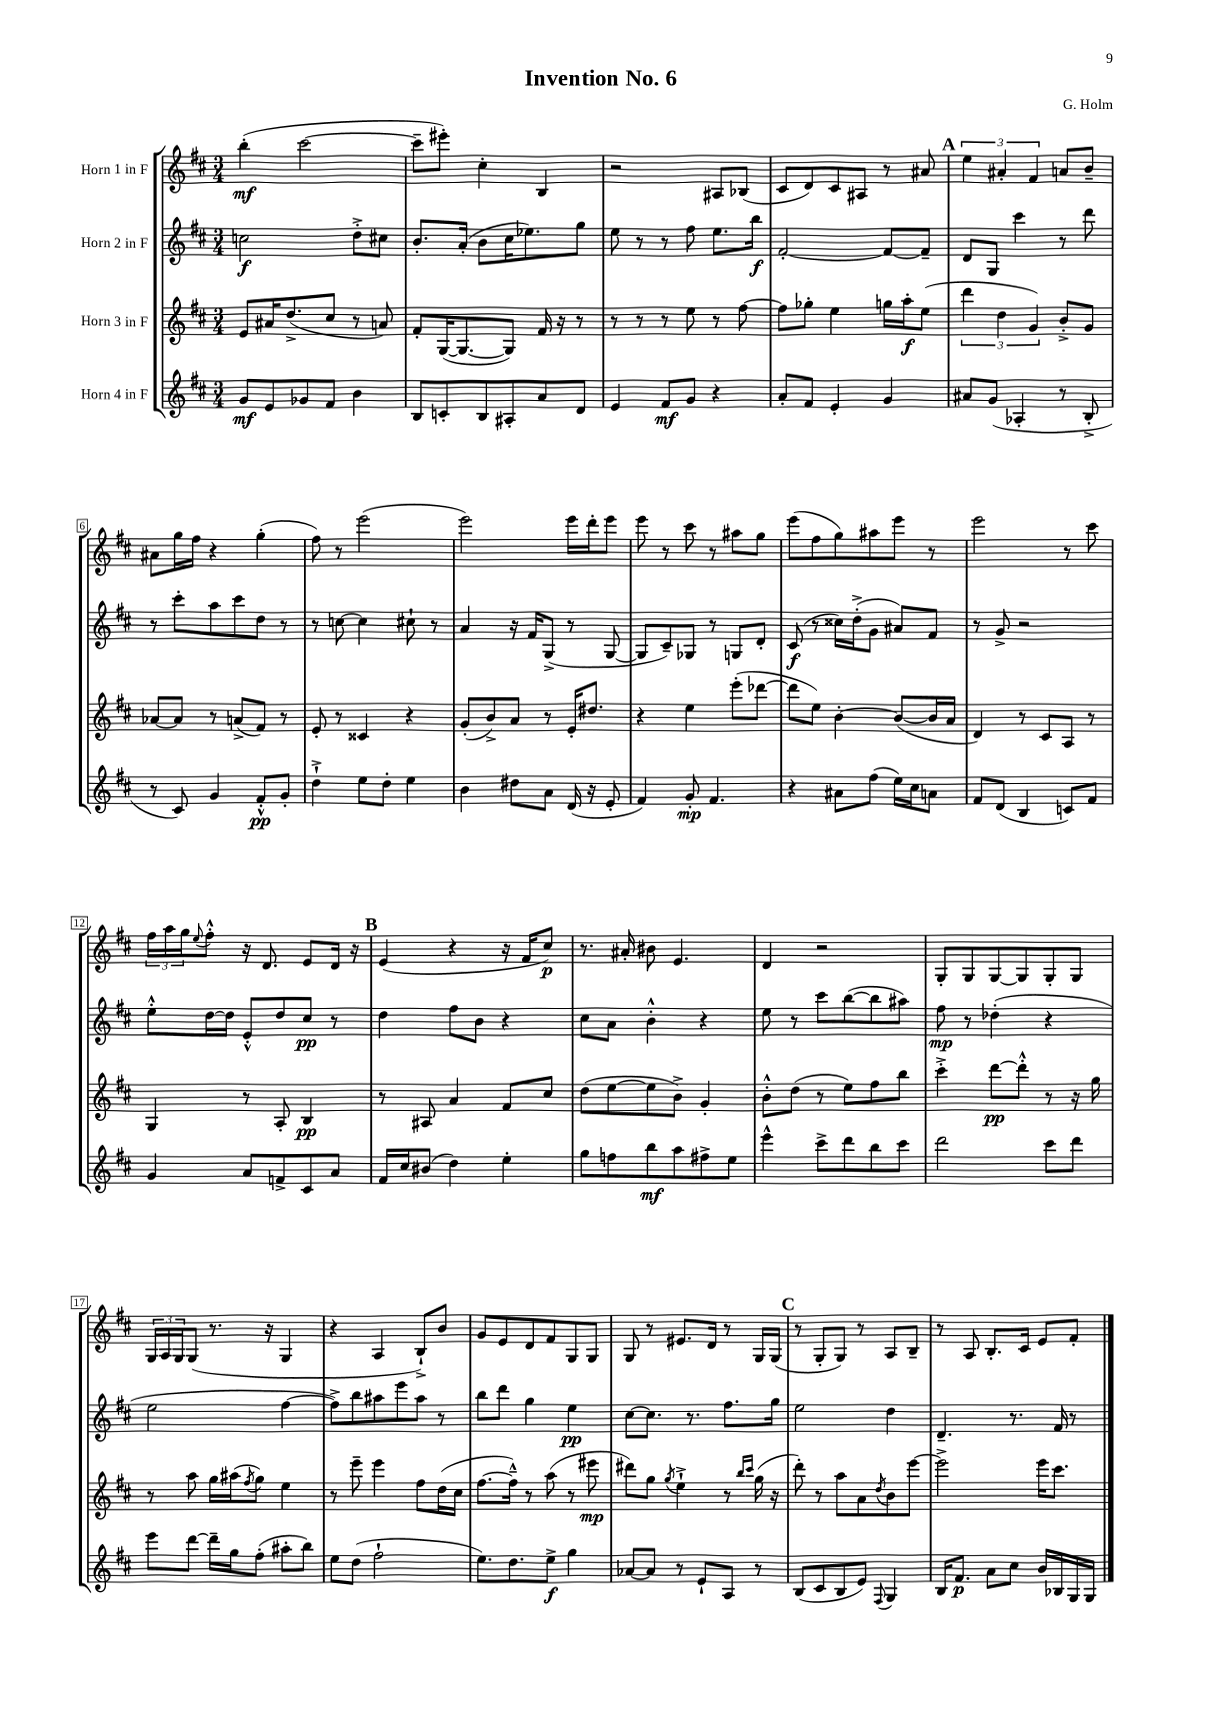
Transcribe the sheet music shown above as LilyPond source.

\header { title = "Invention No. 6" composer = "G. Holm" }
<<
\new StaffGroup <<
\new Staff = "s0" \with { instrumentName = "Horn 1 in F" } {
    \clef treble \key d \major \numericTimeSignature \time 3/4
    b''4-.\mf( cis'''2~ |
    cis'''8-- eis'''8-.) cis''4-. b4 |
    r2 ais8 bes8( |
    cis'8 d'8) cis'8 ais8 r8 ais'8 |
    \mark \markup { \bold "A" } \tuplet 3/2 { e''4 ais'4-. fis'4 } a'8 b'8-- |
    ais'8 g''16 fis''16 r4 g''4-.( |
    fis''8) r8 e'''2( |
    e'''2) e'''16 d'''16-. e'''8 |
    e'''8 r8 cis'''8 r8 ais''8 g''8 |
    e'''8( fis''8 g''8) ais''8 e'''8 r8 |
    e'''2 r8 cis'''8 |
    \tuplet 3/2 { fis''16 a''16 g''16 } \appoggiatura { e''8 } fis''8-.-^ r16 d'8. e'8 d'16 r16 |
    \mark \markup { \bold "B" } e'4( r4 r16 fis'16 cis''8\p) |
    r8. ais'16-. bis'8 e'4. |
    d'4 r2 |
    g8-. g8 g8~ g8 g8-. g8 |
    \tuplet 3/2 { g16 a16 g16 } g8( r8. r16 g4 |
    r4 a4 b8-!->) b'8 |
    g'8 e'8 d'8 fis'8 g8 g8 |
    g8 r8 eis'8. d'16 r8 g16 g16( |
    \mark \markup { \bold "C" } r8 g8-. g8) r8 a8 b8-- |
    r8 a8 b8.-. cis'16 e'8 fis'8-. \bar "|." |
}
\new Staff = "s1" \with { instrumentName = "Horn 2 in F" } {
    \clef treble \key d \major \numericTimeSignature \time 3/4
    c''2\f d''8-.-> cis''8 |
    b'8.-. a'16-.( b'8 cis''16 ees''8.) g''8 |
    e''8 r8 r8 fis''8 e''8. b''16\f |
    fis'2~-. fis'8~ fis'8-- |
    \mark \markup { \bold "A" } d'8 g8 cis'''4 r8 d'''8 |
    r8 cis'''8-. a''8 cis'''8 d''8 r8 |
    r8 c''8~ c''4 cis''8-! r8 |
    a'4 r16 fis'16 g8->( r8 g8~ |
    g8 cis'8--) ges8 r8 g8 d'8-. |
    cis'8\f( r8 cisis''16) d''16-.->( g'8 ais'8) fis'8 |
    r8 g'8-> r2 |
    e''8-.-^ d''16~ d''16 e'8-.-^ d''8 cis''8\pp r8 |
    \mark \markup { \bold "B" } d''4 fis''8 b'8 r4 |
    cis''8 a'8 b'4-.-^ r4 |
    e''8 r8 cis'''8 b''8~( b''8 ais''8) |
    fis''8\mp r8 des''4-.( r4 |
    e''2 fis''4~ |
    fis''8->) b''8 ais''8 e'''8 ais''8 r8 |
    b''8 d'''8 g''4 e''4\pp |
    cis''8~ cis''8. r8. fis''8. g''16 |
    \mark \markup { \bold "C" } e''2 d''4 |
    d'4.-- r8. fis'16 r8 \bar "|." |
}
\new Staff = "s2" \with { instrumentName = "Horn 3 in F" } {
    \clef treble \key d \major \numericTimeSignature \time 3/4
    e'8 ais'16 d''8.->( cis''8 r8 a'8) |
    fis'8-. g16~( g8.~ g8) fis'16 r16 r8 |
    r8 r8 r8 e''8 r8 fis''8~ |
    fis''8 ges''8-. e''4 g''16 a''16-.\f e''8( |
    \mark \markup { \bold "A" } \tuplet 3/2 { d'''4 d''4 g'4) } b'8-.-> g'8 |
    aes'8~ aes'8 r8 a'8->( fis'8) r8 |
    e'8-. r8 cisis'4 r4 |
    g'8-.( b'8->) a'8 r8 e'16-. dis''8. |
    r4 e''4 e'''8-.( des'''8~ |
    des'''8 e''8) b'4~-. b'8~( b'16 a'16 |
    d'4) r8 cis'8 a8 r8 |
    g4 r8 a8-. b4\pp |
    \mark \markup { \bold "B" } r8 ais8 a'4 fis'8 cis''8 |
    d''8( e''8~ e''8 b'8->) g'4-. |
    b'8-.-^ d''8( r8 e''8) fis''8 b''8 |
    cis'''4-.-> d'''8~\pp d'''8-.-^ r8 r16 g''16 |
    r8 a''8 g''16 ais''16( \acciaccatura { fis''8 } g''8) e''4 |
    r8 e'''8-- e'''4 fis''8 d''16( cis''16 |
    fis''8.~ fis''16---^) r8 a''8( r8 eis'''8\mp |
    dis'''8) g''8 \acciaccatura { g''8 } e''4-!-> r8 \grace { b''16 cis'''16 } g''16( r16 |
    \mark \markup { \bold "C" } d'''8-.) r8 a''8 a'8 \acciaccatura { d''8 } b'8 e'''8~ |
    e'''2-> e'''16 cis'''8. \bar "|." |
}
\new Staff = "s3" \with { instrumentName = "Horn 4 in F" } {
    \clef treble \key d \major \numericTimeSignature \time 3/4
    g'8\mf e'8 ges'8 fis'8 b'4 |
    b8 c'8-. b8 ais8-. a'8 d'8 |
    e'4 fis'8\mf g'8 r4 |
    a'8-. fis'8 e'4-. g'4 |
    \mark \markup { \bold "A" } ais'8 g'8( aes4-. r8 b8-.-> |
    r8 cis'8) g'4 fis'8-.-^\pp g'8-. |
    d''4-!-> e''8 d''8-. e''4 |
    b'4 dis''8 a'8 d'16( r16 e'8-. |
    fis'4) g'8-.\mp fis'4. |
    r4 ais'8 fis''8( e''16) cis''16 a'8 |
    fis'8 d'8( b4 c'8) fis'8 |
    g'4 a'8 f'8-> cis'8 a'8 |
    \mark \markup { \bold "B" } fis'16 cis''16 bis'8( d''4) e''4-. |
    g''8 f''8 b''8\mf a''8 fis''8-> e''8 |
    e'''4-^ cis'''8-> d'''8 b''8 cis'''8 |
    d'''2 cis'''8 d'''8 |
    e'''8 d'''8~ d'''16-- g''16 fis''8-.( ais''8-. b''8) |
    e''8 d''8( fis''2-! |
    e''8.) d''8. e''8->\f g''4 |
    aes'8~ aes'8 r8 e'8-! a8 r8 |
    \mark \markup { \bold "C" } b8( cis'8 b8 e'8) \appoggiatura { fis8 } g4 |
    b16 fis'8.\p a'8 cis''8 b'16 bes16 g16 g16 \bar "|." |
}
>>
>>
\layout { \context { \Score \override BarNumber.stencil = #(make-stencil-boxer 0.1 0.3 ly:text-interface::print) } }
